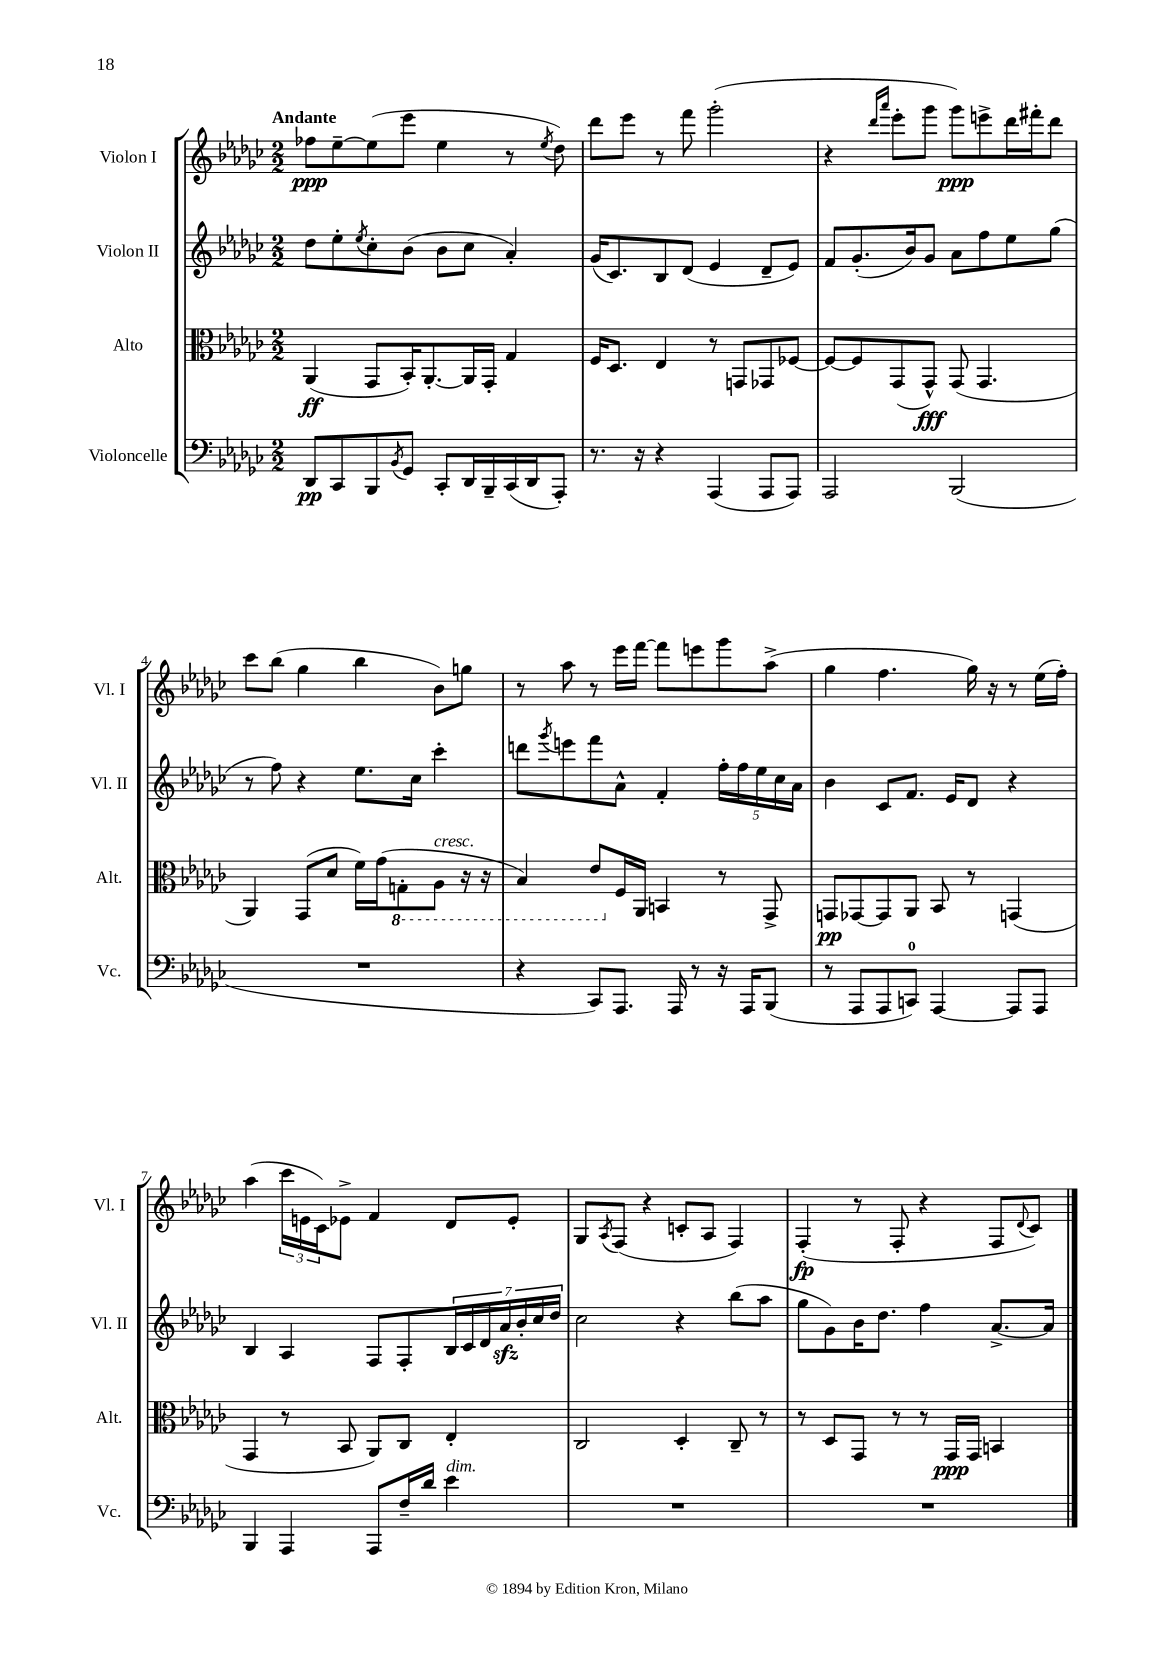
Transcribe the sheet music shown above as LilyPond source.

<<
\new StaffGroup <<
\new Staff = "s0" \with { instrumentName = "Violon I" shortInstrumentName = "Vl. I" } {
    \clef treble \key ges \major \numericTimeSignature \time 2/2 \tempo "Andante"
    fes''8\ppp ees''8~-- ees''8( ees'''8 ees''4 r8 \acciaccatura { ees''8 } des''8) |
    des'''8 ees'''8 r8 f'''8 ges'''2-.( |
    r4 \grace { des'''16 aes'''16 } ees'''8-. ges'''8 ges'''8\ppp) e'''8-> des'''16 fis'''16-. des'''8 |
    ces'''8 bes''8( ges''4 bes''4 bes'8) g''8 |
    r8 aes''8 r8 ees'''16 f'''16~ f'''8 e'''8 ges'''8 aes''8->( |
    ges''4 f''4. ges''16) r16 r8 ees''16( f''16-.) |
    aes''4( \tuplet 3/2 { ces'''16 e'16 ces'16) } ees'8-> f'4 des'8 ees'8-. |
    ges8 \acciaccatura { aes8 } f8( r4 c'8-. aes8 f4) |
    f4-.\fp( r8 f8-. r4 f8 \appoggiatura { des'8 } ces'8) \bar "|." |
}
\new Staff = "s1" \with { instrumentName = "Violon II" shortInstrumentName = "Vl. II" } {
    \clef treble \key ges \major \numericTimeSignature \time 2/2
    des''8 ees''8-. \acciaccatura { ees''8 } ces''8-. bes'8( bes'8 ces''8 aes'4-.) |
    ges'16( ces'8.) bes8 des'8( ees'4 des'8-- ees'8) |
    f'8 ges'8.-.( bes'16) ges'8 aes'8 f''8 ees''8 ges''8( |
    r8 f''8) r4 ees''8. ces''16 ces'''4-. |
    d'''8 \acciaccatura { ges'''8 } e'''8 f'''8 aes'8-^ f'4-. \tuplet 5/4 { f''16-. f''16 ees''16 ces''16 aes'16 } |
    bes'4 ces'8 f'8. ees'16 des'8 r4 |
    bes4 aes4 f8 f8-. \tuplet 7/4 { bes16 ces'16 des'16 aes'16\sfz bes'16-. ces''16 des''16 } |
    ces''2 r4 bes''8( aes''8 |
    ges''8 ges'8) bes'16 des''8. f''4 aes'8.~-> aes'16 \bar "|." |
}
\new Staff = "s2" \with { instrumentName = "Alto" shortInstrumentName = "Alt." } {
    \clef alto \key ges \major \numericTimeSignature \time 2/2
    aes,4\ff( ges,8 bes,16-.) aes,8.~-. aes,16 ges,16-. ges4 |
    f16 des8. ees4 r8 g,8 ges,8 fes8~ |
    fes8~ fes8 ges,8( ges,8-^\fff) ges,8( ges,4. |
    aes,4) ges,8( des'8 f'16) ges'16( \ottava #-1 g,8-. aes,8^\markup { \italic "cresc." } r16 r16 |
    bes,4) ees8 \ottava #0 f16 aes,16 b,4 r8 ges,8-> |
    g,8\pp ges,8~ ges,8 aes,8 bes,8 r8 g,4( |
    ges,4 r8 bes,8 aes,8) ces8 ees4-. |
    ces2 des4-. ces8-- r8 |
    r8 des8 ges,8 r8 r8 ges,16\ppp ges,16 b,4 \bar "|." |
}
\new Staff = "s3" \with { instrumentName = "Violoncelle" shortInstrumentName = "Vc." } {
    \clef bass \key ges \major \numericTimeSignature \time 2/2
    des,8\pp ces,8 bes,,8 \acciaccatura { bes,8 } ges,8 ces,8-. des,16 bes,,16-- ces,16( des,16 aes,,8-.) |
    r8. r16 r4 aes,,4( aes,,8 aes,,8) |
    aes,,2 bes,,2( |
    R1 |
    r4 ces,8) aes,,8. aes,,16 r8 r16 aes,,16 bes,,8( |
    r8 aes,,8 aes,,8 c,8-0) aes,,4~ aes,,8 aes,,8 |
    bes,,4 aes,,4 aes,,8 f16-- des'16 ees'4^\markup { \italic "dim." } |
    R1 |
    R1 \bar "|." |
}
>>
>>
